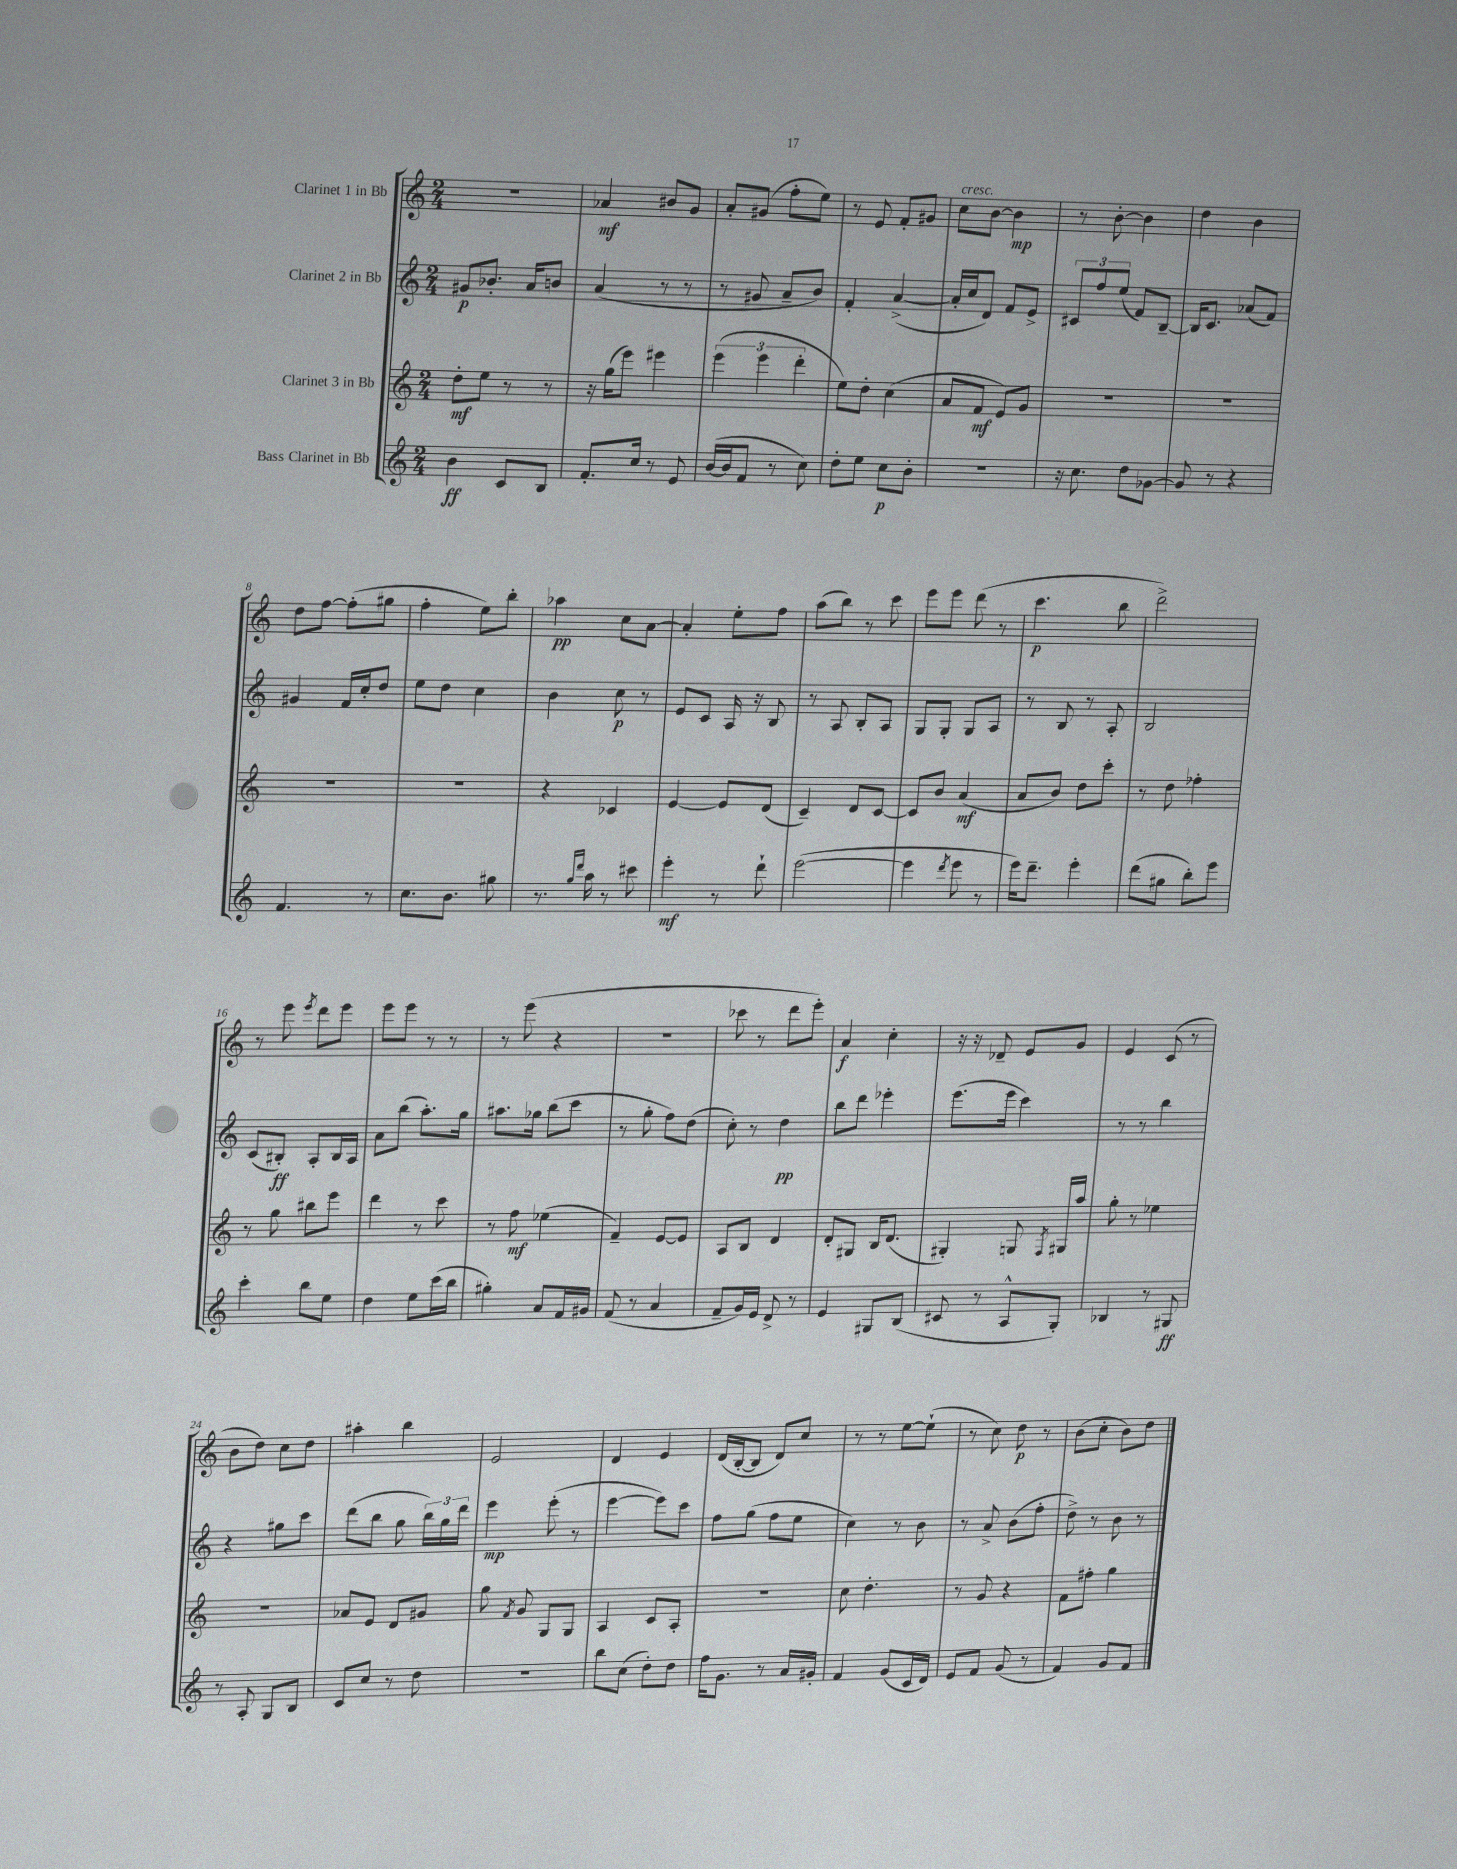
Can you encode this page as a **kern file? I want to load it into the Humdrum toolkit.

**kern	**dynam	**kern	**dynam	**kern	**dynam	**kern	**dynam
*part4	*part4	*part3	*part3	*part2	*part2	*part1	*part1
*staff4	*staff4	*staff3	*staff3	*staff2	*staff2	*staff1	*staff1
*I"Bass Clarinet in Bb	*	*I"Clarinet 3 in Bb	*	*I"Clarinet 2 in Bb	*	*I"Clarinet 1 in Bb	*
*clefG2	*	*clefG2	*	*clefG2	*	*clefG2	*
*k[]	*	*k[]	*	*k[]	*	*k[]	*
*M2/4	*	*M2/4	*	*M2/4	*	*M2/4	*
=1	=1	=1	=1	=1	=1	=1	=1
4b\	ff	8dd'\L	mf	8g#X/L	p	2r	.
.	.	8ee\J	.	8.b-X'/J	.	.	.
8c/L	.	8r	.	.	.	.	.
.	.	.	.	16a/KL	.	.	.
8B/J	.	8r	.	8bn/J	.	.	.
=2	=2	=2	=2	=2	=2	=2	=2
8.f'/L	.	16r	.	(4a/	.	4a-X/	mf
.	.	(16gg\KL	.	.	.	.	.
.	.	8eee\J)	.	.	.	.	.
16cc/Jk	.	.	.	.	.	.	.
8r	.	4eee#X\	.	8r	.	8b#X/L	.
8e/	.	.	.	8r	.	8g/J	.
=3	=3	=3	=3	=3	=3	=3	=3
([16b/LL	.	(6eee\	.	8r	.	8a'/L	.
16b/J]	.	.	.	.	.	.	.
8f/J	.	.	.	8g#X/	.	(8g#X/J	.
.	.	6eee\	.	.	.	.	.
8r	.	.	.	8a~/L	.	8ff'\L	.
.	.	6ddd'\	.	.	.	.	.
8cc\)	.	.	.	8b/J)	.	8ee\J)	.
=4	=4	=4	=4	=4	=4	=4	=4
8dd'\L	.	8ee\L)	.	4f'/	.	8r	.
8ee\J	.	8dd'\J	.	.	.	8e/	.
8cc\L	p	(4cc\	.	([4a^/	.	8f'/L	.
8b'\J	.	.	.	.	.	8g#X/J	.
=5	=5	=5	=5	=5	=5	=5	=5
!	!	!	!	!	!	!LO:TX:a:i:t=cresc.	!
2r	.	8a/L	.	16a'/LL]	.	8cc\L	.
.	.	.	.	16cc/J	.	.	.
.	.	8f/J	mf	8d/J)	.	[8b\J	.
.	.	8e/L)	.	8f/L	.	4b\]	mp
.	.	8g/J	.	8e^/J	.	.	.
=6	=6	=6	=6	=6	=6	=6	=6
16r	.	2r	.	12c#X/L	.	8r	.
8.cc\	.	.	.	.	.	.	.
.	.	.	.	12ff/	.	.	.
.	.	.	.	.	.	[8b'\	.
.	.	.	.	(12ee/J	.	.	.
8dd\L	.	.	.	8f/L)	.	4b\]	.
[8g-X\J	.	.	.	[8B~/J	.	.	.
=7	=7	=7	=7	=7	=7	=7	=7
8g-/]	.	2r	.	16B/KL]	.	4dd\	.
.	.	.	.	8.c/J	.	.	.
8r	.	.	.	.	.	.	.
4r	.	.	.	(8a-X/L	.	4b\	.
.	.	.	.	8f/J)	.	.	.
!!LO:LB:g=z
=8	=8	=8	=8	=8	=8	=8	=8
4.f/	.	2r	.	4g#X/	.	8dd\L	.
.	.	.	.	.	.	[8ff\J	.
.	.	.	.	16f/LL	.	(8ff'\L]	.
.	.	.	.	16cc'/J	.	.	.
8r	.	.	.	8dd/J	.	8gg#X\J	.
=9	=9	=9	=9	=9	=9	=9	=9
8.cc\L	.	2r	.	8ee\L	.	4ff'\	.
.	.	.	.	8dd\J	.	.	.
8.b\J	.	.	.	.	.	.	.
.	.	.	.	4cc\	.	8ee\L)	.
8gg#X\	.	.	.	.	.	8bb'\J	.
=10	=10	=10	=10	=10	=10	=10	=10
8.r	.	4r	.	4b\	.	4aa-X\	pp
16qqgg/LL	.	.	.	.	.	.	.
16qqddd/JJ	.	.	.	.	.	.	.
16aa\	.	.	.	.	.	.	.
8r	.	4c-X/	.	8cc\	p	8cc\L	.
8ccc#X\	.	.	.	8r	.	[8a\J	.
=11	=11	=11	=11	=11	=11	=11	=11
4eee'\	mf	[4e/	.	8e/L	.	4a'/]	.
.	.	.	.	8c/J	.	.	.
8r	.	8e/L]	.	16A/	.	8ee'\L	.
.	.	.	.	16r	.	.	.
8ddd`\	.	(8d/J	.	8B/	.	8ff\J	.
=12	=12	=12	=12	=12	=12	=12	=12
([2eee\	.	4c~/)	.	8r	.	(8aa\L	.
.	.	.	.	8A/	.	8bb\J)	.
.	.	8d/L	.	8B'/L	.	8r	.
.	.	[8c/J	.	8A/J	.	8ccc\	.
=13	=13	=13	=13	=13	=13	=13	=13
4eee\]	.	8c/L]	.	8G/L	.	8eee\L	.
.	.	8b/J	.	8G'/J	.	8eee\J	.
8qddd/	.	.	.	.	.	.	.
8eee\	.	(4a/	mf	8G/L	.	(8ddd\	.
8r	.	.	.	8A/J	.	8r	.
=14	=14	=14	=14	=14	=14	=14	=14
16eee\KL)	.	8a/L	.	8r	.	4.ccc\	p
8.ddd~\J	.	.	.	.	.	.	.
.	.	8b/J)	.	8B/	.	.	.
4eee'\	.	8dd\L	.	8r	.	.	.
.	.	8ccc'\J	.	8A'/	.	8bb\	.
=15	=15	=15	=15	=15	=15	=15	=15
(8ddd\L	.	8r	.	2B/	.	2ddd^\)	.
8gg#X\J	.	8dd\	.	.	.	.	.
8bb'\L)	.	4ff-X'\	.	.	.	.	.
8eee\J	.	.	.	.	.	.	.
!!LO:LB:g=z
=16	=16	=16	=16	=16	=16	=16	=16
4ccc'\	.	8r	.	(8c/L	.	8r	.
.	.	8gg\	.	8B#X'/J)	ff	8eee\	.
.	.	.	.	.	.	8qeee/	.
8bb\L	.	8bb#X\L	.	8A'/L	.	8ddd\L	.
8ee\J	.	8eee\J	.	16B#/L	.	8eee\J	.
.	.	.	.	16A/JJ	.	.	.
=17	=17	=17	=17	=17	=17	=17	=17
4dd\	.	4ddd\	.	8a\L	.	8eee\L	.
.	.	.	.	(8bb\J	.	8eee\J	.
8ee\L	.	8r	.	8.aa'\L)	.	8r	.
(16ccc\L	.	8ccc\	.	.	.	8r	.
16bb\JJ	.	.	.	16gg\Jk	.	.	.
=18	=18	=18	=18	=18	=18	=18	=18
4gg#X'\)	.	8r	.	8.aa#X\L	.	8r	.
.	.	8ff\	mf	.	.	(8eee\	.
.	.	.	.	16gg-X\Jk	.	.	.
8a/L	.	(4ee-X\	.	(8bb\L	.	4r	.
16f/L	.	.	.	8ccc\J	.	.	.
16g#X/JJ	.	.	.	.	.	.	.
=19	=19	=19	=19	=19	=19	=19	=19
(8f/	.	4f~/)	.	8r	.	2r	.
8r	.	.	.	8gg'\	.	.	.
4a/	.	[8e/L	.	8ff\L)	.	.	.
.	.	8e/J]	.	(8dd\J	.	.	.
=20	=20	=20	=20	=20	=20	=20	=20
8f~/L	.	8A/L	.	8cc'\)	.	8ccc-X\	.
16g/L)	.	8B/J	.	8r	.	8r	.
16e/JJ	.	.	.	.	.	.	.
8d^/	.	4d/	.	4dd\	pp	8ddd\L	.
8r	.	.	.	.	.	8eee'\J)	.
=21	=21	=21	=21	=21	=21	=21	=21
4e/	.	8d'/L	.	8bb\L	.	4a/	f
.	.	8G#X/J	.	8ddd\J	.	.	.
8G#X/L	.	16B/KL	.	4eee-X'\	.	4cc'\	.
.	.	(8.d/J	.	.	.	.	.
(8B/J	.	.	.	.	.	.	.
=22	=22	=22	=22	=22	=22	=22	=22
8c#X/	.	4G#X'/)	.	(8.eee\L	.	16r	.
.	.	.	.	.	.	16r	.
8r	.	.	.	.	.	8d-X~/	.
.	.	.	.	16eee\Jk	.	.	.
8A^^/L	.	8Gn/	.	4ccc\)	.	8e/L	.
.	.	8qF/	.	.	.	.	.
8G'/J)	.	16G#X/LL	.	.	.	8g/J	.
.	.	16aa/JJ	.	.	.	.	.
=23	=23	=23	=23	=23	=23	=23	=23
4B-X/	.	8gg'\	.	8r	.	4e/	.
.	.	8r	.	8r	.	.	.
8r	.	4ee-X\	.	4bb\	.	(8c/	.
8G#X/	ff	.	.	.	.	8r	.
!!LO:LB:g=z
=24	=24	=24	=24	=24	=24	=24	=24
8r	.	2r	.	4r	.	8b\L	.
8A'/	.	.	.	.	.	8dd\J)	.
8G/L	.	.	.	8gg#X\L	.	8cc\L	.
8B/J	.	.	.	8ccc\J	.	8dd\J	.
=25	=25	=25	=25	=25	=25	=25	=25
8c/L	.	8a-X/L	.	(8ddd\L	.	4aa#X'\	.
8cc/J	.	8e/J	.	8bb\J	.	.	.
8r	.	8d/L	.	8gg\	.	4bb\	.
8dd\	.	8g#X/J	.	24bb\LL)	.	.	.
.	.	.	.	24gg\	.	.	.
.	.	.	.	24ddd\JJ	.	.	.
=26	=26	=26	=26	=26	=26	=26	=26
2r	.	8gg\	.	4eee\	mp	2e/	.
.	.	8qf/	.	.	.	.	.
.	.	8g/	.	.	.	.	.
.	.	8G/L	.	(8eee'\	.	.	.
.	.	8G/J	.	8r	.	.	.
=27	=27	=27	=27	=27	=27	=27	=27
8bb\L	.	4A/	.	[4eee\	.	4d/	.
(8cc\J	.	.	.	.	.	.	.
8dd'\L)	.	8c/L	.	8eee\L])	.	4e/	.
8dd\J	.	8A'/J	.	8ccc\J	.	.	.
=28	=28	=28	=28	=28	=28	=28	=28
16ff\KL	.	2r	.	8ff\L	.	(16d/LL	.
8.g\J	.	.	.	.	.	[16B'/J	.
.	.	.	.	(8gg\J	.	8B/J]	.
8r	.	.	.	8ff\L	.	8d/L)	.
16a/LL	.	.	.	8ee\J	.	8cc/J	.
16g#X'/JJ	.	.	.	.	.	.	.
=29	=29	=29	=29	=29	=29	=29	=29
4f/	.	8cc\	.	4cc\)	.	8r	.
.	.	4.dd'\	.	.	.	8r	.
(8g/L	.	.	.	8r	.	[8ee\L	.
16c/L	.	.	.	8b\	.	(8ee`\J]	.
16d/JJ)	.	.	.	.	.	.	.
=30	=30	=30	=30	=30	=30	=30	=30
8e/L	.	8r	.	8r	.	8r	.
8f/J	.	8g/	.	8a^/	.	8cc\)	.
(8g/	.	4r	.	(8b\L	.	8dd\	p
8r	.	.	.	8ff'\J	.	8r	.
=31	=31	=31	=31	=31	=31	=31	=31
4f/)	.	8f\L	.	8dd^\)	.	(8b\L	.
.	.	8ff#X'\J	.	8r	.	8cc'\J	.
8g/L	.	4gg\	.	8b\	.	8b\L)	.
8f/J	.	.	.	8r	.	8dd\J	.
==	==	==	==	==	==	==	==
*-	*-	*-	*-	*-	*-	*-	*-
